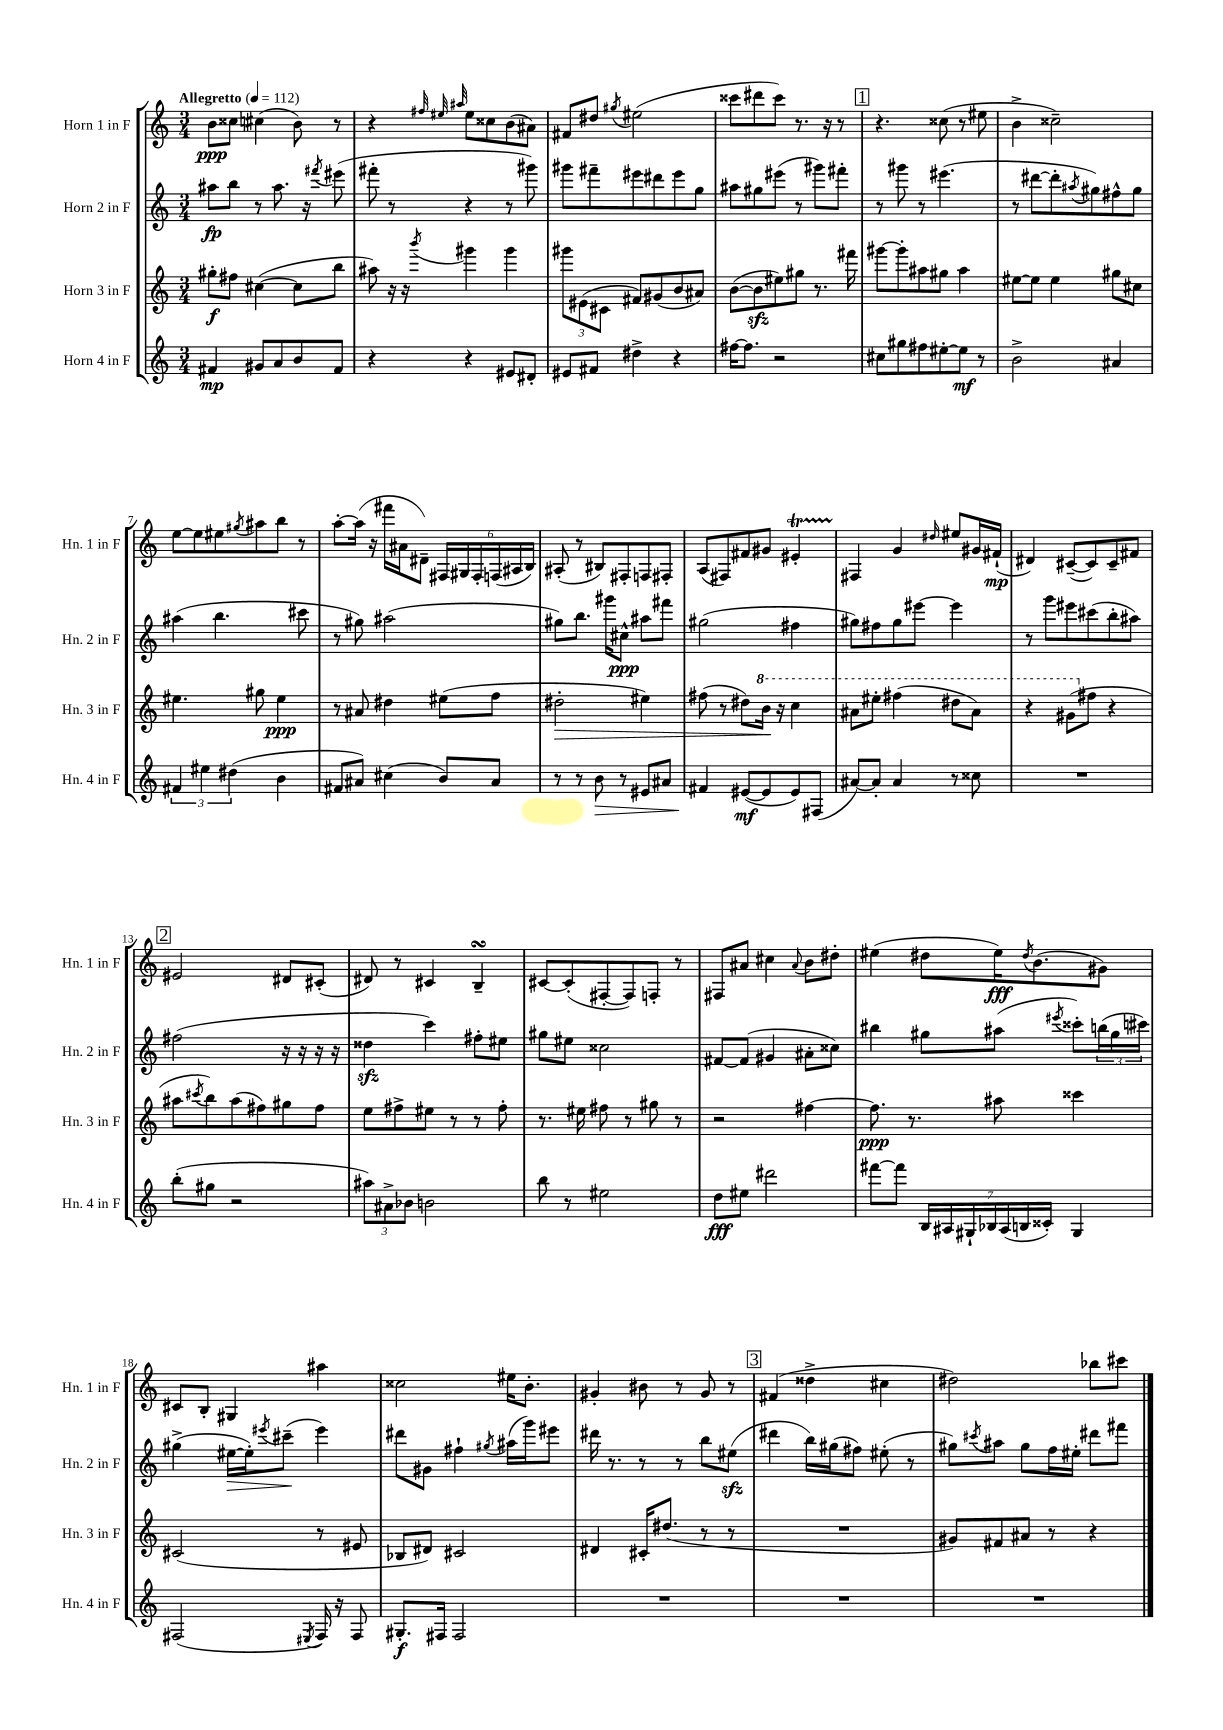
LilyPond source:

<<
\new StaffGroup <<
\new Staff = "s0" \with { instrumentName = "Horn 1 in F" shortInstrumentName = "Hn. 1 in F" } {
    \clef treble \key c \major \numericTimeSignature \time 3/4 \tempo "Allegretto" 4 = 112
    b'8\ppp cisis''8 cis''4( b'8) r8 |
    r4 \grace { fis''32 eis''32 ais''32 } eis''8 cisis''8 b'8( ais'8) |
    fis'8 dis''8 \acciaccatura { gis''8 } eis''2( |
    cisis'''8 dis'''8 cisis'''8) r8. r16 r8 |
    \mark \markup { \box "1" } r4. cisis''8( r8 eis''8 |
    b'4-> cisis''2--) |
    e''8~ e''8 eis''8 \acciaccatura { gis''8 } ais''8 b''8 r8 |
    a''8~-. a''16( r16 fis'''16 ais'16 dis'8--) \tuplet 6/4 { fis16 gis16 fis16-. f16( ais16 b16) } |
    ais8-.( r8 bis8) fis8-. f8 fis8-. |
    a8( fis8) fis'8 gis'8 eis'4-.\startTrillSpan |
    fis4\stopTrillSpan g'4 \grace { dis''16 } eis''8 gis'16 fis'16-!\mp( |
    dis'4) cis'8~--( cis'8) cis'8-- fis'8 |
    \mark \markup { \box "2" } eis'2 dis'8 cis'8-.( |
    dis'8) r8 cis'4 b4--\turn |
    cis'8~ cis'8-.( fis8~-. fis8) f8-. r8 |
    fis8 ais'8 cis''4 \appoggiatura { ais'8 } b'8 dis''8-. |
    eis''4( dis''8 eis''16\fff) \acciaccatura { dis''8 } b'8.( gis'8) |
    cis'8 b8-. gis4 ais''4 |
    cisis''2 eis''16 b'8.-. |
    gis'4-. bis'8 r8 gis'8 r8 |
    \mark \markup { \box "3" } fis'4( disis''4-> cis''4 |
    dis''2) bes''8 cis'''8 \bar "|." |
}
\new Staff = "s1" \with { instrumentName = "Horn 2 in F" shortInstrumentName = "Hn. 2 in F" } {
    \clef treble \key c \major \numericTimeSignature \time 3/4
    ais''8\fp b''8 r8 ais''8. r16 \acciaccatura { fis'''8 } eis'''8( |
    fis'''8-. r8 r4 r8 gis'''8) |
    gis'''8 fis'''8-- eis'''8 dis'''8 eis'''8 g''8 |
    ais''8 gis''8 eis'''8( r8 gis'''8) fis'''8-. |
    \mark \markup { \box "1" } r8 gis'''8 r8 eis'''4.( |
    r8 dis'''8~ dis'''8-. \acciaccatura { ais''8 } gis''8) fis''8-^ gis''8 |
    ais''4( b''4. cis'''8 |
    r8 gis''8) ais''2( |
    gis''8) b''8. gis'''16 cis''8-^\ppp ais''8 fis'''8 |
    gis''2( fis''4 |
    gis''8) fis''8 gis''8 eis'''8~ eis'''4 |
    r8 g'''8 eis'''8 cis'''8( b''8-. ais''8) |
    \mark \markup { \box "2" } fis''2( r16 r16 r16 r16 |
    disis''4\sfz c'''4) fis''8-. eis''8 |
    gis''8 eis''8 cisis''2 |
    fis'8~ fis'8( gis'4 ais'8-. cisis''8) |
    bis''4 gis''8 ais''8( \acciaccatura { eis'''8 } cisis'''8-.) \tuplet 3/2 { b''16( gis''16 cis'''16) } |
    gis''4->( eis''16~\> eis''16-.) \acciaccatura { eis'''8 } cis'''8--\!( eis'''4) |
    dis'''8 gis'8 fis''4-! \acciaccatura { gis''8 } ais''16( g'''16) eis'''8 |
    dis'''16 r8. r8 r8 b''8 eis''8\sfz( |
    \mark \markup { \box "3" } dis'''4 b''16) gis''16( fis''8) eis''8-.( r8 |
    gis''8) \acciaccatura { cis'''8 } ais''8 gis''8 f''16 eis''16-. dis'''8 fis'''8 \bar "|." |
}
\new Staff = "s2" \with { instrumentName = "Horn 3 in F" shortInstrumentName = "Hn. 3 in F" } {
    \clef treble \key c \major \numericTimeSignature \time 3/4
    gis''8-.\f fis''8 cis''4~( cis''8 b''8 |
    ais''8) r16 r16 \acciaccatura { b'''8 } gis'''4 gis'''4 |
    \tuplet 3/2 { gis'''8 eis'8( cis'8 } fis'8) gis'8( b'8 ais'8) |
    b'8~( b'8\sfz eis''8) gis''8 r8. fis'''16 |
    \mark \markup { \box "1" } gis'''8~ gis'''8-. ais''8 gis''8 ais''4 |
    eis''8~ eis''8 eis''4 gis''8 cis''8 |
    eis''4. gis''8 eis''4\ppp |
    r8 ais'8 dis''4 eis''8( f''8 |
    dis''2-.\> eis''4) |
    fis''8( r8 dis''8) \ottava #1 b''16\! r16 c'''4 |
    ais''8 eis'''8-. fis'''4( dis'''8 ais''8) |
    r4 gis''8( \ottava #0 fis''8 r4 |
    \mark \markup { \box "2" } ais''8 \acciaccatura { cis'''8 } b''8) ais''8( fis''8) gis''8 fis''8 |
    e''8 fis''8-> eis''8 r8 r8 fis''8-. |
    r8. eis''16 fis''8 r8 gis''8 r8 |
    r2 fis''4~ |
    fis''8.\ppp r8. ais''8 cisis'''4 |
    cis'2( r8 eis'8 |
    bes8 dis'8) cis'2 |
    dis'4 cis'16-. dis''8.( r8 r8 |
    \mark \markup { \box "3" } R2. |
    gis'8) fis'8 ais'8 r8 r4 \bar "|." |
}
\new Staff = "s3" \with { instrumentName = "Horn 4 in F" shortInstrumentName = "Hn. 4 in F" } {
    \clef treble \key c \major \numericTimeSignature \time 3/4
    fis'4\mp gis'8 a'8 b'8 fis'8 |
    r4 r4 eis'8 dis'8-. |
    eis'8 fis'8 dis''4-> r4 |
    fis''16~ fis''8. r2 |
    \mark \markup { \box "1" } cis''8 gis''8 fis''8 eis''8~-. eis''8\mf r8 |
    b'2-> ais'4 |
    \tuplet 3/2 { fis'4 eis''4 dis''4( } b'4 |
    fis'8 ais'8) cis''4( b'8) ais'8 |
    r8 r8 b'8\> r8 eis'8 ais'8 |
    fis'4\! eis'8~\mf( eis'8 eis'8) fis8( |
    ais'8~) ais'8-. ais'4 r8 cisis''8 |
    R2. |
    \mark \markup { \box "2" } b''8-.( gis''8 r2 |
    \tuplet 3/2 { ais''8) ais'8-> bes'8 } b'2 |
    b''8 r8 eis''2 |
    d''8\fff eis''8 dis'''2 |
    fis'''8~ fis'''8 \tuplet 7/4 { b16 ais16 gis16-! bes16 ais16( b16 cisis'16-.) } gis4 |
    fis2( \acciaccatura { eis8 } fis16) r16 fis8 |
    gis8.-.\f fis16 fis2 |
    R2. |
    \mark \markup { \box "3" } R2. |
    R2. \bar "|." |
}
>>
>>
